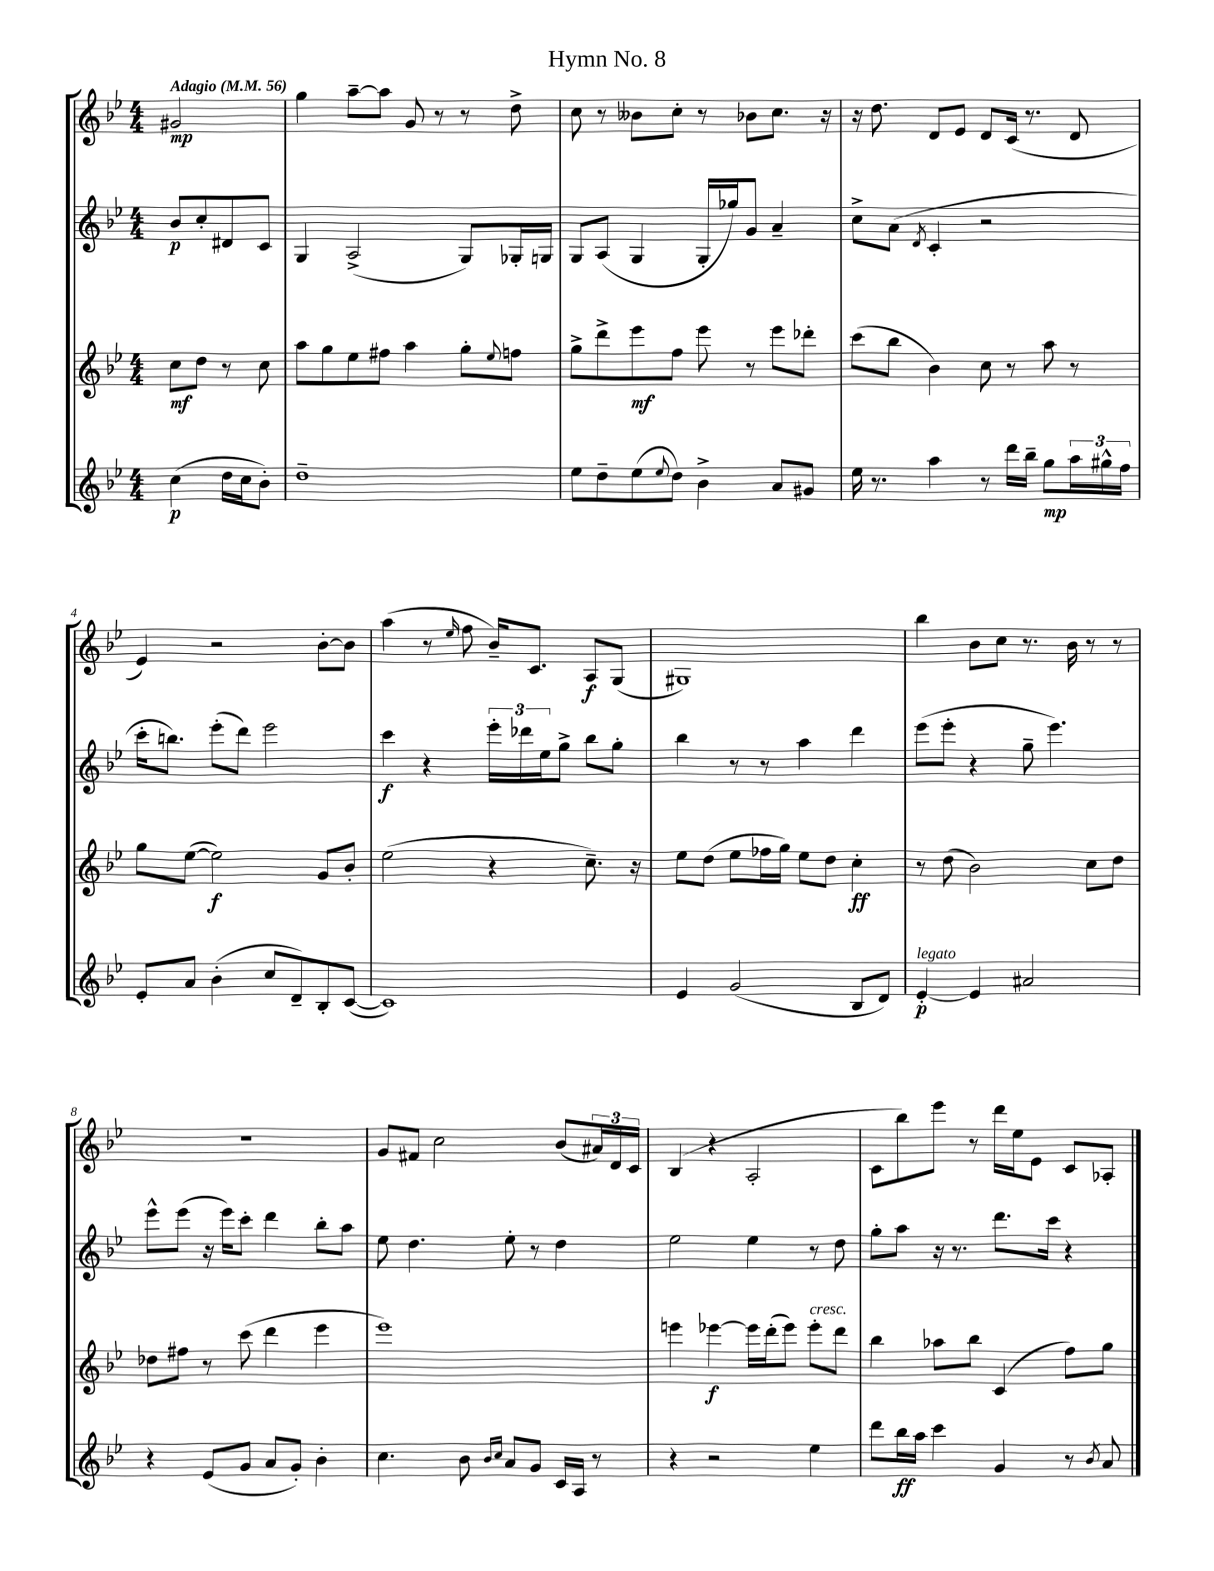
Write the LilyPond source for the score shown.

\header { title = "Hymn No. 8" }
<<
\new StaffGroup <<
\new Staff = "s0" {
    \clef treble \key bes \major \numericTimeSignature \time 4/4 \partial 2 \tempo "Adagio" 4 = 56
    gis'2\mp |
    g''4 a''8~-- a''8 g'8 r8 r8 d''8-> |
    c''8 r8 beses'8 c''8-. r8 bes'8 c''8. r16 |
    r16 d''8. d'8 ees'8 d'8 c'16( r8. d'8 |
    ees'4) r2 bes'8~-. bes'8 |
    a''4( r8 \grace { ees''16 } f''8 bes'16--) c'8. a8\f g8( |
    gis1) |
    bes''4 bes'8 c''8 r8. bes'16 r8 r8 |
    R1 |
    g'8 fis'8 c''2 bes'8( \tuplet 3/2 { ais'16) d'16 c'16 } |
    bes4( r4 a2-. |
    c'8 bes''8) ees'''8 r8 d'''16 ees''16 ees'8 c'8 aes8-. \bar "|." |
}
\new Staff = "s1" {
    \clef treble \key bes \major \numericTimeSignature \time 4/4 \partial 2
    bes'8\p c''8-. dis'8 c'8 |
    g4 a2->( g8) ges16-. g16 |
    g8 a8( g4 g16-. ges''16) g'8 a'4-- |
    c''8-> a'8( \acciaccatura { d'8 } c'4-. r2 |
    c'''16-. b''8.) ees'''8-.( d'''8) ees'''2 |
    c'''4\f r4 \tuplet 3/2 { ees'''16-. des'''16 ees''16 } g''8-> bes''8 g''8-. |
    bes''4 r8 r8 a''4 d'''4 |
    ees'''8( ees'''8-. r4 g''8-- ees'''4.) |
    ees'''8-^ ees'''8( r16 ees'''16) c'''8-. d'''4 bes''8-. a''8 |
    ees''8 d''4. ees''8-. r8 d''4 |
    ees''2 ees''4 r8 d''8 |
    g''8-. a''8 r16 r8. d'''8. c'''16 r4 \bar "|." |
}
\new Staff = "s2" {
    \clef treble \key bes \major \numericTimeSignature \time 4/4 \partial 2
    c''8\mf d''8 r8 c''8 |
    a''8 g''8 ees''8 fis''8 a''4 g''8-. \appoggiatura { ees''8 } f''8 |
    g''8-> d'''8-> ees'''8\mf f''8 ees'''8 r8 ees'''8 des'''8-. |
    c'''8( bes''8 bes'4) c''8 r8 a''8 r8 |
    g''8 ees''8~( ees''2\f) g'8 bes'8-. |
    ees''2( r4 c''8.--) r16 |
    ees''8 d''8( ees''8 fes''16 g''16) ees''8 d''8 c''4-.\ff |
    r8 d''8( bes'2) c''8 d''8 |
    des''8 fis''8 r8 c'''8( d'''4 ees'''4 |
    ees'''1) |
    e'''4 ees'''4~\f ees'''16 d'''16-.( ees'''8) ees'''8-.^\markup { \italic "cresc." } d'''8 |
    bes''4 aes''8 bes''8 c'4( f''8) g''8 \bar "|." |
}
\new Staff = "s3" {
    \clef treble \key bes \major \numericTimeSignature \time 4/4 \partial 2
    c''4\p( d''16 c''16 bes'8-.) |
    d''1-- |
    ees''8 d''8-- ees''8( \appoggiatura { ees''8 } d''8) bes'4-> a'8 gis'8 |
    ees''16 r8. a''4 r8 d'''16 bes''16-- g''8\mp \tuplet 3/2 { a''16 gis''16-^ f''16 } |
    ees'8-. a'8 bes'4-.( c''8 d'8--) bes8-. c'8~( |
    c'1) |
    ees'4 g'2( bes8 d'8) |
    ees'4~-.\p^\markup { \italic "legato" } ees'4 ais'2 |
    r4 ees'8( g'8 a'8 g'8-.) bes'4-. |
    c''4. bes'8 \grace { bes'16 c''16 } a'8 g'8 c'16 a16 r8 |
    r4 r2 ees''4 |
    d'''8 bes''16\ff a''16 c'''4 g'4 r8 \acciaccatura { bes'8 } a'8 \bar "|." |
}
>>
>>
